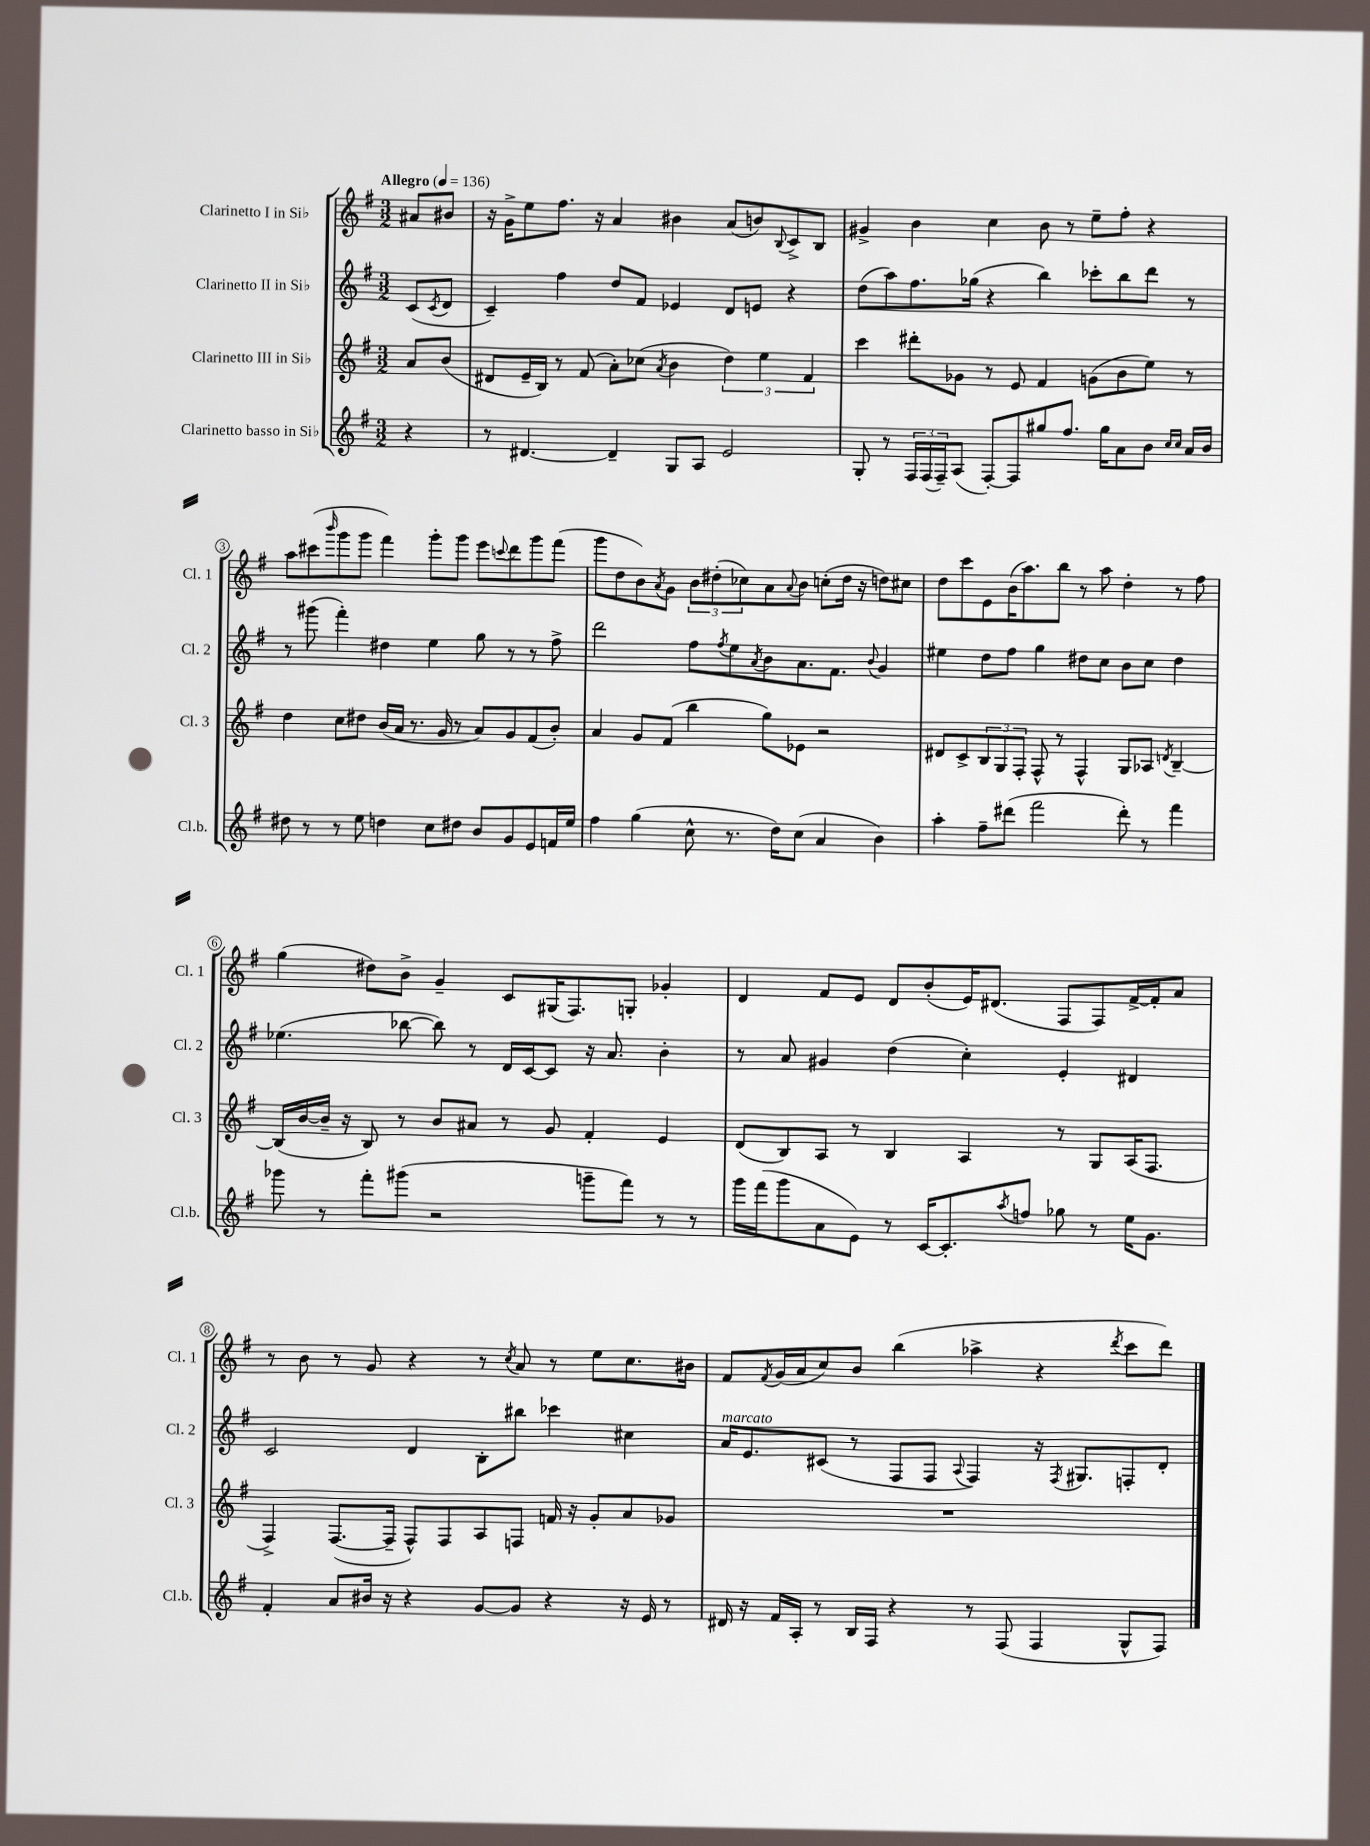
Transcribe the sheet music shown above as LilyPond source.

<<
\new StaffGroup <<
\new Staff = "s0" \with { instrumentName = "Clarinetto I in Sib" shortInstrumentName = "Cl. 1" } {
    \clef treble \key g \major \numericTimeSignature \time 3/2 \partial 4 \tempo "Allegro" 4 = 136
    ais'8 bis'8 |
    r16 g'16-> e''8 fis''8. r16 a'4 bis'4 a'8( b'8) \appoggiatura { b8 } c'8-> b8 |
    gis'4-> b'4 c''4 b'8 r8 e''8-- fis''8-. r4 |
    a''8 cis'''8( \grace { b'''16 } g'''8 g'''8 fis'''4) g'''8-. g'''8 e'''8 \appoggiatura { c'''8 } d'''8 g'''8 fis'''8( |
    g'''8 d''8 b'8) \acciaccatura { a'8 } g'8 \tuplet 3/2 { b'8 dis''8-.( ces''8) } a'8 \appoggiatura { a'8 } b'8 c''8-.( dis''16 r16 d''8) cis''8 |
    d''8 c'''8 e'8 b'16( a''8.) b''8 r8 a''8 d''4-. r8 fis''8 |
    g''4( dis''8) b'8-> g'4-- c'8 gis16( fis8.) g8-. ges'4-. |
    d'4 fis'8 e'8 d'8 b'8-.( e'16) dis'8.( fis8 fis8) fis'16~-> fis'16-. a'8 |
    r8 b'8 r8 g'8 r4 r8 \acciaccatura { c''8 } a'8 r8 e''8 c''8. bis'16 |
    fis'8 \acciaccatura { fis'8 } g'16( a'16 c''8) b'8 b''4( aes''4-> r4 \acciaccatura { d'''8 } c'''8 d'''8) \bar "|." |
}
\new Staff = "s1" \with { instrumentName = "Clarinetto II in Sib" shortInstrumentName = "Cl. 2" } {
    \clef treble \key g \major \numericTimeSignature \time 3/2 \partial 4
    c'8( \acciaccatura { c'8 } d'8 |
    c'4--) fis''4 d''8 fis'8 ees'4 d'8 e'8 r4 |
    d''8( a''8) fis''8. ges''16( r4 b''4) ces'''8-. b''8 d'''8 r8 |
    r8 gis'''8( fis'''4-.) dis''4 e''4 g''8 r8 r8 fis''8-> |
    d'''2 fis''8 \acciaccatura { fis''8 } e''8 \acciaccatura { a'8 } b'8 a'8. fis'8. \appoggiatura { b'8 } g'4 |
    eis''4 d''8 fis''8 g''4 dis''8 c''8 b'8 c''8 dis''4 |
    ees''4.( bes''8~ bes''8) r8 d'16 c'16~ c'8 r16 a'8. b'4-. |
    r8 a'8 gis'4 d''4( c''4-.) e'4-. dis'4 |
    c'2 d'4 b8-. bis''8 ces'''4 cis''4 |
    a'16^\markup { \italic "marcato" } e'8. cis'8( r8 fis8 fis8 \appoggiatura { a8 } fis4) r16 \acciaccatura { fis8 } gis8. f8-. d'8-. \bar "|." |
}
\new Staff = "s2" \with { instrumentName = "Clarinetto III in Sib" shortInstrumentName = "Cl. 3" } {
    \clef treble \key g \major \numericTimeSignature \time 3/2 \partial 4
    a'8 b'8( |
    dis'8 e'16-- b16) r8 fis'8( a'8-.) ces''8( \acciaccatura { a'8 } b'4 \tuplet 3/2 { d''4) e''4 fis'4 } |
    c'''4 dis'''8-. ges'8 r8 e'8 fis'4 g'8( b'8 e''8) r8 |
    d''4 c''8 dis''8 b'16( a'16 r8. g'16 r8 a'8) g'8 fis'8( b'8-.) |
    a'4 g'8 fis'8( b''4 g''8) ees'8 r2 |
    dis'8 c'8-> \tuplet 3/2 { b8 g8 fis8-. } fis8-^ r8 fis4-^ g8 aes8 \acciaccatura { d'8 } b4~-- |
    b16( b'16~ b'16-- r16 b8) r8 b'8 ais'8 r8 g'8 fis'4-. e'4 |
    d'8( b8) a8 r8 b4 a4 r8 g8 a16( fis8. |
    fis4->) fis8.~( fis16-- fis8-^) fis8 a8 f8 f'16 r16 g'8-. a'8 ges'8 |
    R1. \bar "|." |
}
\new Staff = "s3" \with { instrumentName = "Clarinetto basso in Sib" shortInstrumentName = "Cl.b." } {
    \clef treble \key g \major \numericTimeSignature \time 3/2 \partial 4
    r4 |
    r8 dis'4.~ dis'4-- g8 a8 e'2 |
    g8-. r8 \tuplet 3/2 { fis16 fis16( fis16--) } a8( fis8~-.) fis8 gis''8 fis''8. gis''16 a'8 b'8 \grace { c''16 c''16 } a'16 b'16 |
    dis''8 r8 r8 e''8 d''4 c''8 dis''8 b'8 g'8 e'8 f'16 e''16 |
    fis''4 g''4( c''8-^ r8. d''16) c''8( a'4 b'4) |
    a''4-. fis''8-- dis'''8( fis'''2 dis'''8-.) r8 fis'''4 |
    ges'''8 r8 fis'''8-. gis'''8( r2 g'''8-- fis'''8) r8 r8 |
    g'''16 fis'''16( g'''8 a'8 e'8) r8 c'16~ c'8.-. \acciaccatura { a''8 } f''8 ges''8 r8 e''16 g'8. |
    fis'4-. a'8 bis'16 r16 r4 g'8~ g'8 r4 r16 e'16 r8 |
    dis'16 r16 fis'16 a16-. r8 b16 fis16 r4 r8 fis8( fis4 g8-^ fis8) \bar "|." |
}
>>
>>
\layout { \context { \Score \override BarNumber.stencil = #(make-stencil-circler 0.1 0.3 ly:text-interface::print) } }
